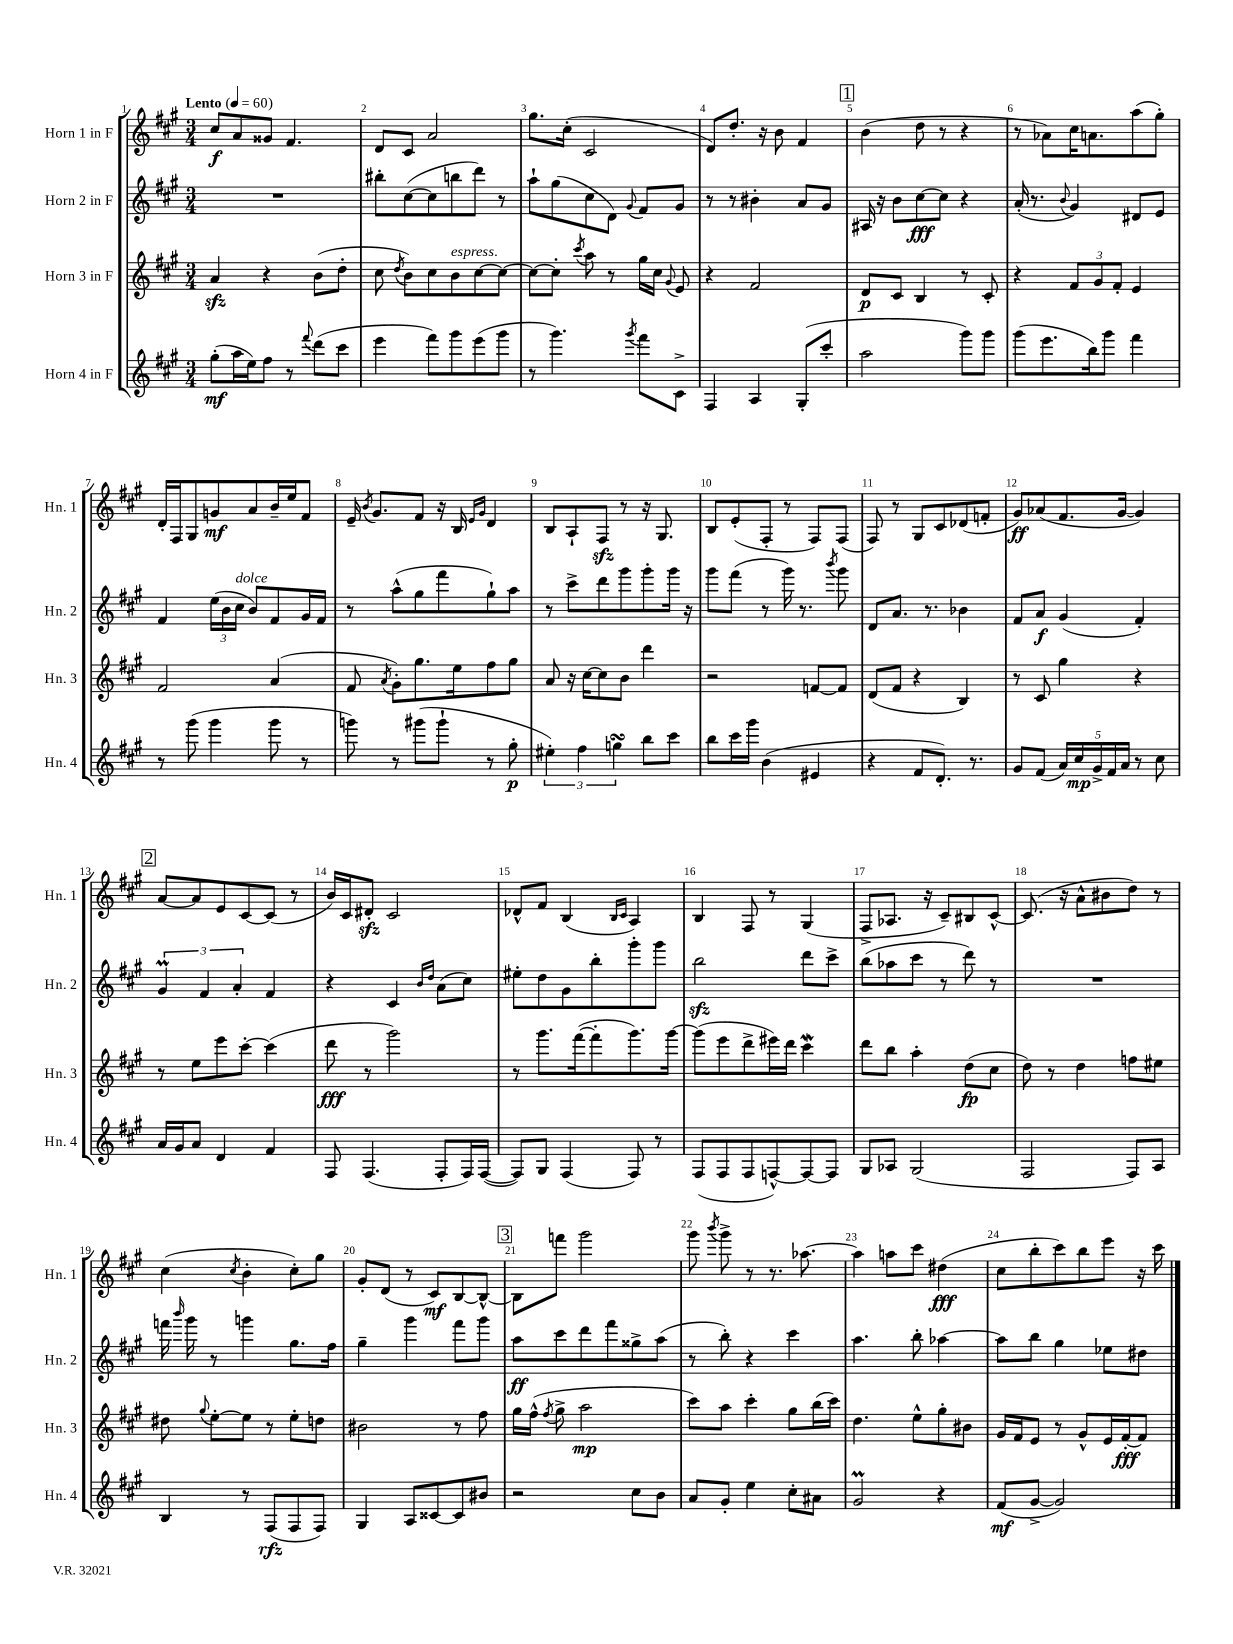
<<
\new StaffGroup <<
\new Staff = "s0" \with { instrumentName = "Horn 1 in F" shortInstrumentName = "Hn. 1" } {
    \clef treble \key a \major \numericTimeSignature \time 3/4 \tempo "Lento" 4 = 60
    \autoBeamOff cis''8[\f a'8 gisis'8] fis'4. |
    d'8[ cis'8] a'2 |
    gis''8.[ cis''16]-.( cis'2 |
    d'8[) d''8.]-. r16 b'8 fis'4 |
    \mark \markup { \box "1" } b'4( d''8 r8 r4 |
    r8 aes'8[) cis''16 a'8. a''8( gis''8]-.) |
    d'16[-. fis16 gis8 g'8\mf a'8 b'16-- e''16 fis'8] |
    e'16-- \acciaccatura { b'8 } gis'8.[ fis'8] r16 b16 \grace { e'16[ gis'16] } d'4 |
    b8[ a8-! fis8]\sfz r8 r16 gis8. |
    b8[ e'8-.( fis8]-. r8 fis8[) fis8]( |
    fis8) r8 gis8[ cis'8 des'8( f'8]-. |
    gis'8[\ff) aes'8( fis'8. gis'16]~ gis'4) |
    \mark \markup { \box "2" } a'8[~ a'8 e'8 cis'8~ cis'8]( r8 |
    b'16[) cis'16 dis'8]-.\sfz cis'2 |
    des'8[-^ fis'8] b4( \grace { b16[ cis'16] } a4) |
    b4 fis8 r8 gis4( |
    fis8[-> aes8.] r16 cis'8[--) bis8 cis'8]~-^ |
    cis'8.( r16 a'8[-^ bis'8 d''8]) r8 |
    cis''4( \acciaccatura { cis''8 } b'4-. cis''8[-.) gis''8] |
    gis'8[-. d'8]( r8 cis'8[\mf) b8~ b8]~-^ |
    \mark \markup { \box "3" } b8[ f'''8] gis'''2 |
    gis'''8 \acciaccatura { b'''8 } gis'''8-> r8 r8. aes''8.~ |
    aes''4 a''8[ cis'''8] dis''4\fff( |
    cis''8[ b''8-. cis'''8) b''8 e'''8] r16 cis'''16 \bar "|." |
}
\new Staff = "s1" \with { instrumentName = "Horn 2 in F" shortInstrumentName = "Hn. 2" } {
    \clef treble \key a \major \numericTimeSignature \time 3/4
    \autoBeamOff R2. |
    bis''8[-. cis''8~( cis''8 b''8 d'''8]) r8 |
    a''8[-! gis''8( cis''8 d'8]) \appoggiatura { gis'8 } fis'8[ gis'8] |
    r8 r8 bis'4-. a'8[ gis'8] |
    \mark \markup { \box "1" } ais16 r16 b'8[ cis''8~\fff cis''8] r4 |
    a'16-.( r8. \appoggiatura { b'8 } gis'4) dis'8[ e'8] |
    fis'4 \tuplet 3/2 { e''16[( b'16 cis''16]^\markup { \italic "dolce" } } b'8[) fis'8 gis'16 fis'16] |
    r8 a''8[-^( gis''8 fis'''8 gis''8-!) a''8] |
    r8 cis'''8[-> d'''8 gis'''8 gis'''8-. gis'''16] r16 |
    gis'''8[ fis'''8]( r8 gis'''16) r8. \acciaccatura { b'''8 } gis'''8 |
    d'8[ a'8.] r8. bes'4 |
    fis'8[ a'8]\f gis'4( fis'4-.) |
    \mark \markup { \box "2" } \tuplet 3/2 { gis'4\prall fis'4 a'4-. } fis'4 |
    r4 cis'4 \grace { b'16[ d''16] } a'8[( cis''8]) |
    eis''8[-. d''8 gis'8 b''8-. gis'''8-. gis'''8] |
    b''2\sfz d'''8[ cis'''8]-> |
    b''8[( aes''8 cis'''8] r8 d'''8) r8 |
    R2. |
    f'''16 \grace { b'''16 } gis'''16 r8 g'''4 gis''8.[ fis''16] |
    gis''4-- gis'''4 fis'''8[ gis'''8] |
    \mark \markup { \box "3" } a''8[\ff cis'''8 d'''8 fis'''8 gisis''8-> a''8]( |
    r8 b''8-.) r4 cis'''4 |
    a''4. b''8-. aes''4~ |
    aes''8[ b''8] gis''4 ees''8[ dis''8] \bar "|." |
}
\new Staff = "s2" \with { instrumentName = "Horn 3 in F" shortInstrumentName = "Hn. 3" } {
    \clef treble \key a \major \numericTimeSignature \time 3/4
    \autoBeamOff a'4\sfz r4 b'8[( d''8]-. |
    cis''8 \acciaccatura { d''8 } b'8[) cis''8 b'8^\markup { \italic "espress." } cis''8~ cis''8]~ |
    cis''8[~ cis''8]-. \acciaccatura { cis'''8 } a''8 r8 gis''16[ cis''16] \appoggiatura { gis'8 } e'8 |
    r4 fis'2 |
    \mark \markup { \box "1" } d'8[\p cis'8] b4 r8 cis'8-. |
    r4 \tuplet 3/2 { fis'8[ gis'8 fis'8]-. } e'4 |
    fis'2 a'4( |
    fis'8 \acciaccatura { a'8 } gis'8[-.) gis''8. e''16 fis''8 gis''8] |
    a'8 r16 cis''16[~ cis''8 b'8] d'''4 |
    r2 f'8[~ f'8] |
    d'8[( fis'8] r4 b4) |
    r8 cis'8 gis''4 r4 |
    \mark \markup { \box "2" } r8 e''8[ e'''8 cis'''8]~-. cis'''4( |
    d'''8\fff r8 gis'''2) |
    r8 gis'''8.[ fis'''16~( fis'''8-. gis'''8.) gis'''16]~ |
    gis'''8[( e'''8 d'''8-> eis'''16) d'''16] cis'''4\mordent |
    d'''8[ b''8] a''4-. d''8[\fp( cis''8] |
    d''8) r8 d''4 f''8[ eis''8] |
    dis''8 \appoggiatura { gis''8 } e''8[~-. e''8] r8 e''8[-. d''8] |
    bis'2 r8 fis''8 |
    \mark \markup { \box "3" } gis''16[ fis''16]-^( \acciaccatura { fis''8 } gis''8-> a''2\mp |
    cis'''8[) a''8] cis'''4-. gis''8[ b''16( cis'''16]) |
    d''4. e''8[-^ gis''8-. bis'8] |
    gis'16[ fis'16 e'8] r8 gis'8[-^ e'16 fis'16~-.\fff fis'8] \bar "|." |
}
\new Staff = "s3" \with { instrumentName = "Horn 4 in F" shortInstrumentName = "Hn. 4" } {
    \clef treble \key a \major \numericTimeSignature \time 3/4
    \autoBeamOff gis''8[-.\mf( a''16 e''16) fis''8] r8 \appoggiatura { fis'''8 } d'''8[( cis'''8] |
    e'''4 fis'''8[) gis'''8 e'''8( gis'''8] |
    r8 gis'''4.) \acciaccatura { gis'''8 } fis'''8[ cis'8]-> |
    fis4 a4 gis8[-.( cis'''8]-. |
    \mark \markup { \box "1" } a''2 gis'''8[) gis'''8] |
    gis'''8[( e'''8. b''16) gis'''8] fis'''4 |
    r8 gis'''8( gis'''4 gis'''8 r8 |
    g'''8) r8 gis'''8[( gis'''8]-! r8 gis''8-.\p |
    \tuplet 3/2 { eis''4-.) fis''4 g''4\turn } b''8[ cis'''8] |
    b''8[ cis'''16 gis'''16] b'4( eis'4 |
    r4 fis'8[ d'8.]-.) r8. |
    gis'8[ fis'8]( \tuplet 5/4 { a'16[) cis''16\mp gis'16-> fis'16 a'16] } r8 cis''8 |
    \mark \markup { \box "2" } a'16[ gis'16 a'8] d'4 fis'4 |
    fis8 fis4.( fis8[-. fis16) fis16]~( |
    fis8[) gis8] fis4( fis8) r8 |
    fis8[( fis8 fis8 f8~-^) f8~ f8] |
    gis8[ aes8] gis2( |
    fis2 fis8[) a8] |
    b4 r8 fis8[\rfz( fis8 fis8]) |
    gis4 a8[ cisis'8~ cisis'8 bis'8] |
    \mark \markup { \box "3" } r2 cis''8[ b'8] |
    a'8[ gis'8]-. e''4 cis''8[-. ais'8] |
    gis'2\prall r4 |
    fis'8[\mf( gis'8]~-> gis'2) \bar "|." |
}
>>
>>
\layout { \context { \Score \override BarNumber.break-visibility = ##(#f #t #t) barNumberVisibility = #all-bar-numbers-visible } }
